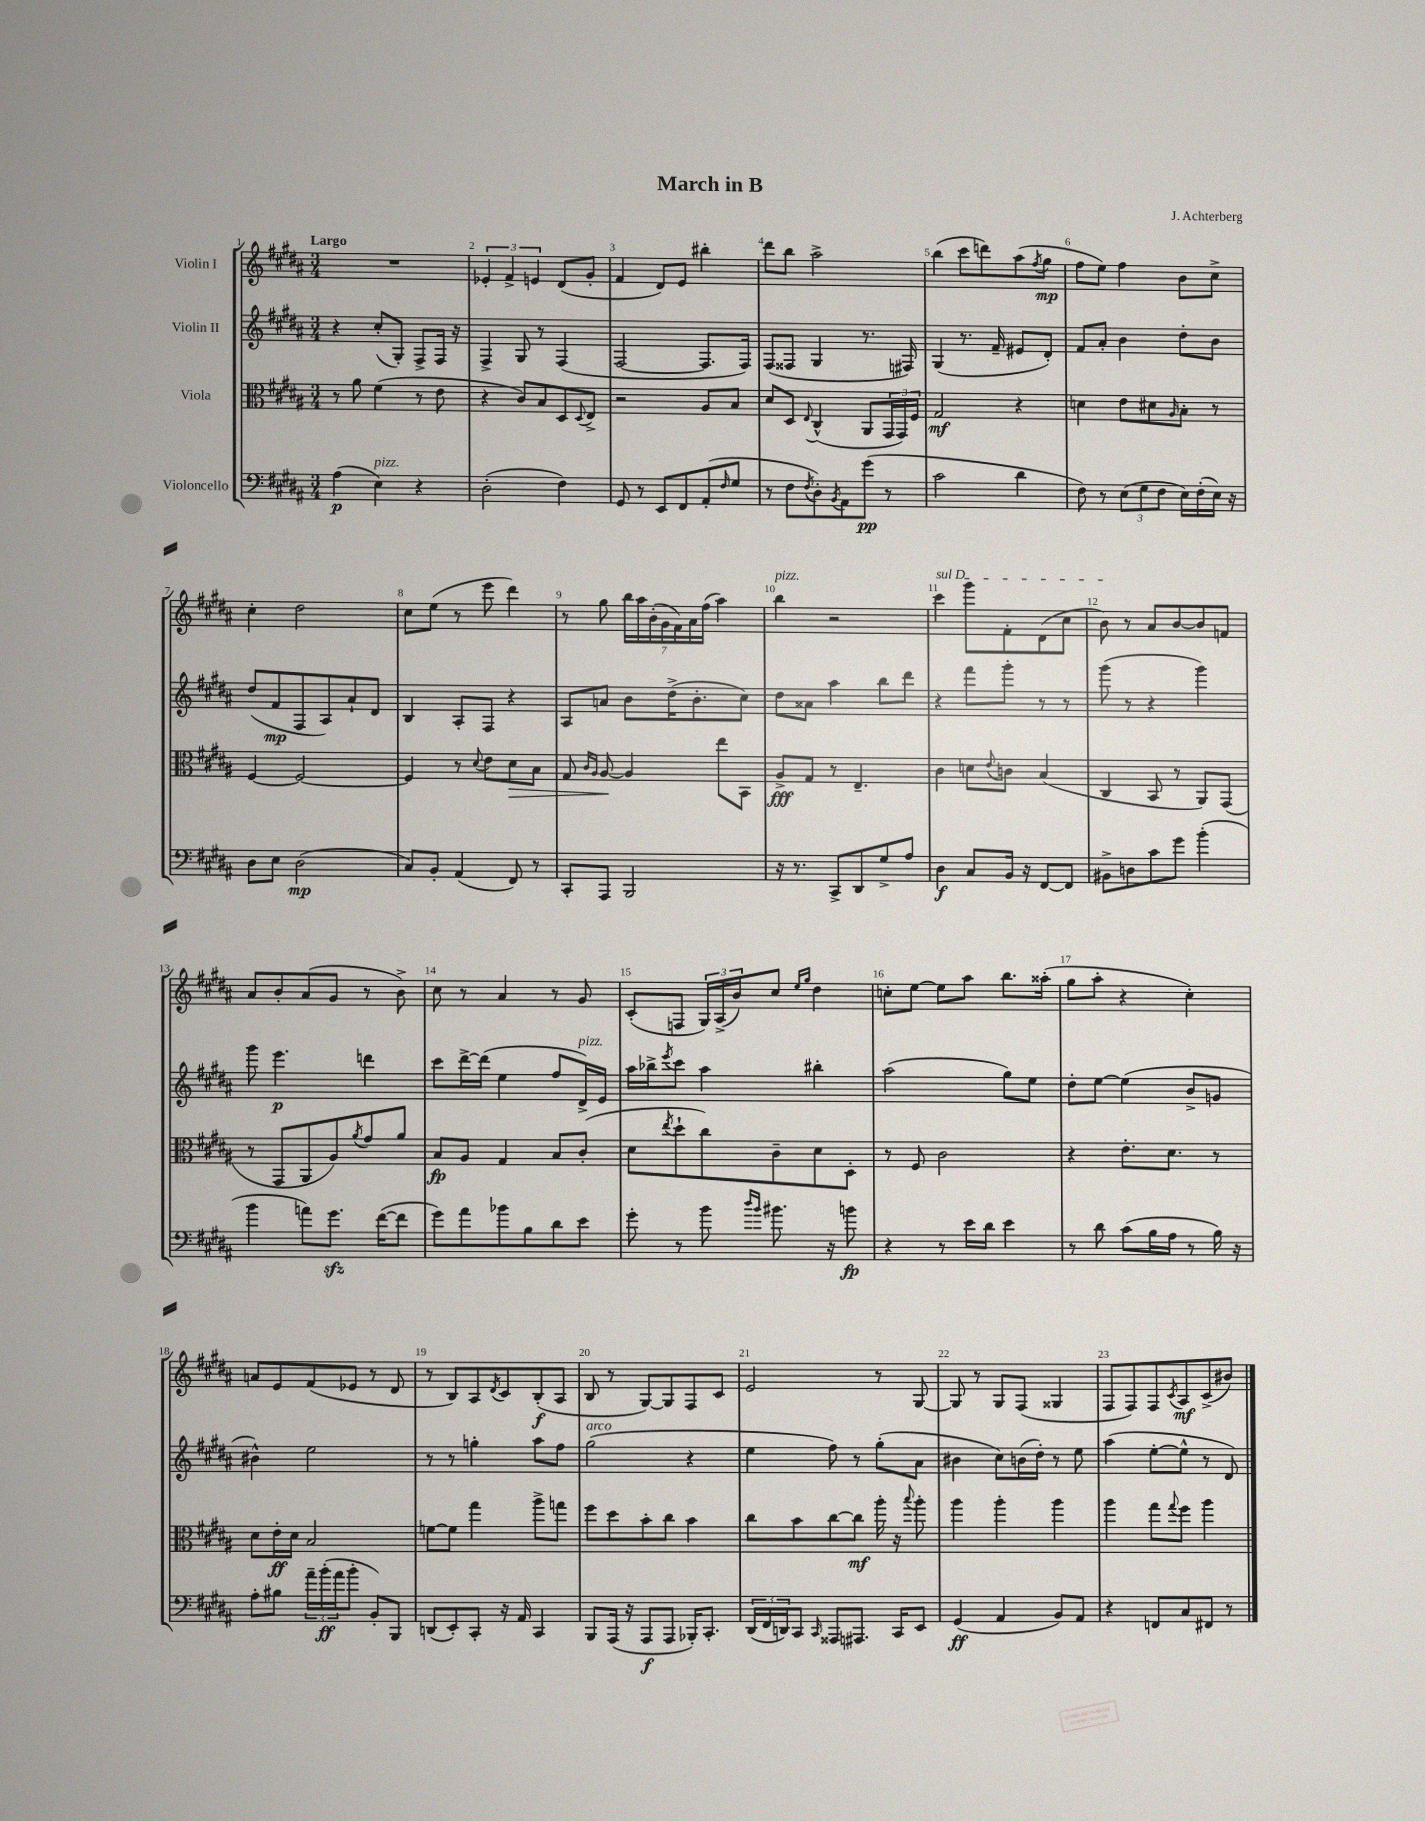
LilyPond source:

\header { title = "March in B" composer = "J. Achterberg" }
<<
\new StaffGroup <<
\new Staff = "s0" \with { instrumentName = "Violin I" } {
    \clef treble \key b \major \numericTimeSignature \time 3/4 \tempo "Largo"
    R2. |
    \tuplet 3/2 { ees'4-. fis'4-> e'4 } dis'8( gis'8-. |
    fis'4 dis'8) e'8 bis''4-. |
    dis'''8 b''8 ais''2-> |
    b''4( cis'''8 d'''8) ais''8( \acciaccatura { fis''8 } gis''8\mp |
    fis''8 e''8) fis''4 b'8 cis''8-> |
    cis''4-. dis''2 |
    cis''8 e''8( r8 e'''8 dis'''4) |
    r8 gis''8 \tuplet 7/4 { b''16 ais''16 b'16-.( gis'16 fis'16) ais'16 fis''16( } ais''4) |
    b''4^\markup { \italic "pizz." } r2 |
    \once \override TextSpanner.bound-details.left.text = \markup { \italic "sul D" } cis'''4\startTextSpan gis'''8 fis'8-. dis'8( cis''8 |
    b'8\stopTextSpan) r8 ais'8 b'8~ b'8 f'8 |
    ais'8 b'8-. ais'8( gis'8 r8 b'8->) |
    cis''8 r8 ais'4 r8 gis'8 |
    cis'8-.( f8 \tuplet 3/2 { gis16) ais16->( b'16) } cis''8 \grace { e''16 gis''16 } dis''4 |
    c''8-. e''8~ e''8 ais''8 b''8. aisis''16-.( |
    gis''8 ais''8-. r4 cis''4-.) |
    a'8 e'8 fis'8( ees'8 r8 dis'8 |
    r8 b8) ais8 \acciaccatura { dis'8 } cis'8 b8-.\f( ais8 |
    b8 r8 gis8~) gis8 fis8 cis'8 |
    e'2 r8 gis8~ |
    gis8 r8 gis8 fis8( gisis4 |
    fis8 fis8) fis8 \acciaccatura { cis'8 } ais8\mf cis'8->( bis'8) \bar "|." |
}
\new Staff = "s1" \with { instrumentName = "Violin II" } {
    \clef treble \key b \major \numericTimeSignature \time 3/4
    r4 cis''8-.( gis8-.) fis8-> fis16 r16 |
    fis4-> gis8 r8 fis4( |
    fis2~ fis8. fis16) |
    fis8( fisis8 gis4 r8. fis16) |
    gis4( r8. fis'16-- eis'8 dis'8-.) |
    fis'8 ais'8-. b'4 dis''8-. b'8 |
    dis''8( fis'8\mp fis8 ais8) ais'8-! dis'8 |
    b4 ais8-. fis8 r4 |
    ais8 a'8 b'8 dis''16->( b'8.-. cis''8) |
    dis''8 aisis'8 ais''4 b''8 dis'''8 |
    r4 fis'''8 gis'''8-. r8 r8 |
    gis'''8( r8 r4 gis'''4) |
    gis'''8 e'''4.\p d'''4 |
    cis'''8 dis'''16~-> dis'''16( e''4 fis''8 dis'16->^\markup { \italic "pizz." }) e'16 |
    ais''16 bes''16-> \acciaccatura { e'''8 } cis'''8 ais''4 bis''4-. |
    ais''2( gis''8) e''8 |
    dis''8-. e''8~ e''4( b'8-> g'8 |
    bis'4-^) e''2 |
    r8 r8 g''4-. ais''8 fis''8 |
    gis''2^\markup { \italic "arco" }( r4 |
    e''4 fis''8) r8 gis''8-.( ais'8 |
    bis'4 cis''8) b'16( dis''16-.) r8 e''8 |
    ais''4( e''8~-. e''8-^ r8 dis'8) \bar "|." |
}
\new Staff = "s2" \with { instrumentName = "Viola" } {
    \clef alto \key b \major \numericTimeSignature \time 3/4
    r8 ais'8 fis'4( r8 e'8 |
    r4 cis'8) b8 dis8 \appoggiatura { dis8 } e8-> |
    r2 ais8 b8 |
    dis'8 dis8 \appoggiatura { e8 } cis4-^( ais,8 \tuplet 3/2 { gis,16 gis,16) fis16 } |
    gis2\mf r4 |
    d'4 e'8 dis'8 \grace { ais16 } b8-. r8 |
    fis4~ fis2~ |
    fis4 r8 \appoggiatura { dis'8 } e'8 dis'8\> b8 |
    gis8 \grace { cis'16 ais16 } ais8~\! ais4 e''8 b,8 |
    ais8->\fff gis8 r8 e4.-- |
    cis'4 d'8 \appoggiatura { e'8 } c'8 b4( |
    cis4 b,8 r8 ais,8) gis,8( |
    r8 gis,8 ais,8 ais8) \acciaccatura { ais'8 } gis'8 ais'8 |
    b8\fp ais8 gis4 b8 cis'8-.( |
    dis'8 \acciaccatura { e''8 } dis''8-! cis''8) cis'8-- dis'8 dis8-. |
    r8 fis8 cis'2 |
    r4 e'8.-. dis'8. r8 |
    dis'8 e'16-.\ff dis'16 b2 |
    f'8~ f'8 gis''4 ais''8-> g''8 |
    fis''8 dis''8 b'8-. cis''8 b'4 |
    cis''8 b'8 cis''8~ cis''8\mf ais''16-. r16 \appoggiatura { b''8 } ais''8-. |
    ais''4 ais''4-. ais''4 |
    ais''4 gis''8 \appoggiatura { gis''8 } fis''8 ais''4 \bar "|." |
}
\new Staff = "s3" \with { instrumentName = "Violoncello" } {
    \clef bass \key b \major \numericTimeSignature \time 3/4
    ais4\p( e4^\markup { \italic "pizz." }) r4 |
    dis2-.( fis4) |
    gis,8 r8 e,8 fis,8 ais,8-.( \grace { fis16 } gis8 |
    r8 fis8 \acciaccatura { fis8 } dis8-.) \acciaccatura { b,8 } ais,8 gis'8\pp( r8 |
    cis'2 dis'4 |
    fis8) r8 \tuplet 3/2 { e8( gis8 fis8 } e16) fis16-.( e16) r16 |
    dis8 e8 dis2\mp( |
    cis8) b,8-. ais,4( fis,8) r8 |
    cis,8-. ais,,8 b,,2 |
    r16 r8. cis,8-> dis,8 gis8-> ais8 |
    dis4\f cis8 b,16 r16 fis,8~ fis,8 |
    bis,8-> d8 cis'8 gis'8 b'4-.( |
    b'4 a'8) gis'8.\sfz fis'16~( fis'8 |
    gis'8) ais'8 bes'8 b8 dis'8 e'8 |
    gis'8-. r8 b'8 \grace { dis''16 b'16 } bis'8. r16 b'8\fp |
    r4 r8 e'16 dis'16 e'4 |
    r8 dis'8 cis'8( b16 ais16 r8 b16) r16 |
    ais8-. bis8 \tuplet 3/2 { ais'16-- b'16-.\ff( ais'16 } b'8-. b,8-.) b,,8 |
    d,8( e,8-.) cis,8-. r16 ais,16 cis,4 |
    b,,8 ais,,16( r16 ais,,8\f ais,,8 bes,,16-.) cis,8.-. |
    \tuplet 3/2 { dis,16( fis,16 d,16) } cis,8 \grace { cis,16 } aisis,,8 ais,,8. cis,16 e,8 |
    gis,4\ff( ais,4 b,8) ais,8 |
    r4 f,8 cis8 fis,8 r8 \bar "|." |
}
>>
>>
\layout { \context { \Score \override BarNumber.break-visibility = ##(#f #t #t) barNumberVisibility = #all-bar-numbers-visible } }
